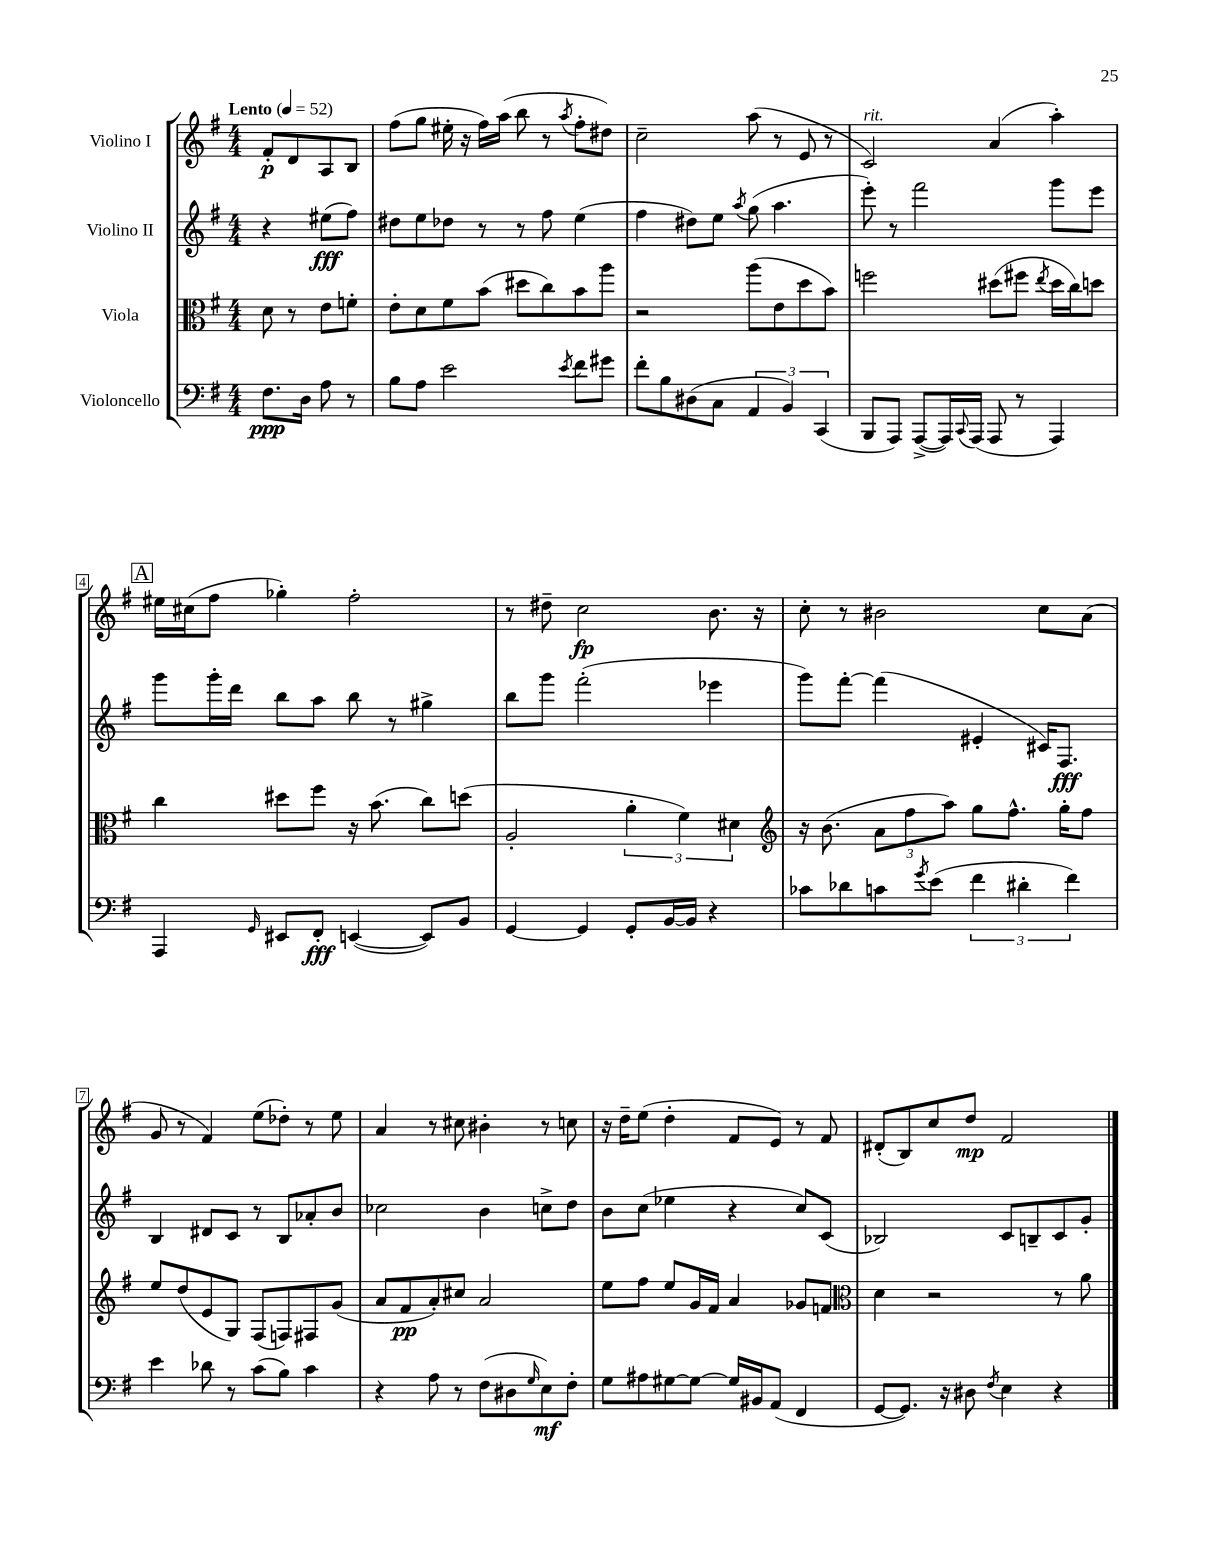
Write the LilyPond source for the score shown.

<<
\new StaffGroup <<
\new Staff = "s0" \with { instrumentName = "Violino I" } {
    \clef treble \key g \major \numericTimeSignature \time 4/4 \partial 2 \tempo "Lento" 4 = 52
    fis'8-.\p d'8 a8 b8 |
    fis''8( g''8 eis''16-. r16 fis''16) a''16( b''8 r8 \acciaccatura { a''8 } fis''8-. dis''8) |
    c''2-- a''8( r8 e'8 r8 |
    c'2^\markup { \italic "rit." }) a'4( a''4-.) |
    \mark \markup { \box "A" } eis''16 cis''16( fis''8 ges''4-.) fis''2-. |
    r8 dis''8-- c''2\fp b'8. r16 |
    c''8-. r8 bis'2 c''8 a'8( |
    g'8 r8 fis'4) e''8( des''8-.) r8 e''8 |
    a'4 r8 cis''8 bis'4-. r8 c''8 |
    r16 d''16-- e''8( d''4-. fis'8 e'8) r8 fis'8 |
    dis'8-.( b8) c''8 d''8\mp fis'2 \bar "|." |
}
\new Staff = "s1" \with { instrumentName = "Violino II" } {
    \clef treble \key g \major \numericTimeSignature \time 4/4 \partial 2
    r4 eis''8\fff( fis''8) |
    dis''8 e''8 des''8 r8 r8 fis''8 e''4( |
    fis''4 dis''8) e''8 \acciaccatura { a''8 } g''8( a''4. |
    e'''8-.) r8 fis'''2 g'''8 e'''8 |
    \mark \markup { \box "A" } g'''8 g'''16-. d'''16 b''8 a''8 b''8 r8 gis''4-> |
    b''8 g'''8 fis'''2-.( ees'''4 |
    g'''8) fis'''8~-. fis'''4( eis'4-. cis'16) fis8.\fff |
    b4 dis'8 c'8 r8 b8 aes'8-. b'8 |
    ces''2 b'4 c''8-> d''8 |
    b'8 c''8( ees''4 r4 c''8) c'8( |
    bes2) c'8 b8-- c'8 g'8-. \bar "|." |
}
\new Staff = "s2" \with { instrumentName = "Viola" } {
    \clef alto \key g \major \numericTimeSignature \time 4/4 \partial 2
    d'8 r8 e'8 f'8-. |
    e'8-. d'8 fis'8 b'8( dis''8 c''8) b'8 a''8 |
    r2 a''8( e'8 d''8 b'8) |
    f''2 dis''8( fis''8 \acciaccatura { e''8 } dis''16 c''16) d''8 |
    \mark \markup { \box "A" } c''4 dis''8 fis''8 r16 b'8.( c''8) d''8( |
    a2-. \tuplet 3/2 { a'4-. fis'4) dis'4 } |
    \clef treble r16 b'8.( \tuplet 3/2 { a'8 fis''8 a''8) } g''8 fis''8.-^ g''16-. fis''8 |
    e''8 d''8( e'8 g8) fis8( f8) fis8 g'8( |
    a'8 fis'8\pp a'8-.) cis''8 a'2 |
    e''8 fis''8 e''8 g'16 fis'16 a'4 ges'8 f'8 |
    \clef alto d'4 r2 r8 a'8 \bar "|." |
}
\new Staff = "s3" \with { instrumentName = "Violoncello" } {
    \clef bass \key g \major \numericTimeSignature \time 4/4 \partial 2
    fis8.\ppp d16 a8 r8 |
    b8 a8 e'2 \acciaccatura { e'8 } fis'8 gis'8 |
    fis'8-. b8 dis8( c8 \tuplet 3/2 { a,4 b,4) c,4( } |
    b,,8 a,,8) a,,8~->( a,,16) \appoggiatura { c,8 } a,,16( a,,8 r8 a,,4) |
    \mark \markup { \box "A" } a,,4 \grace { g,16 } eis,8 fis,8-.\fff e,4~( e,8) b,8 |
    g,4~ g,4 g,8-. b,16~ b,16 r4 |
    ces'8 des'8 c'8 \acciaccatura { g'8 } e'8( \tuplet 3/2 { fis'4 dis'4-. fis'4) } |
    e'4 des'8 r8 c'8( b8) c'4 |
    r4 a8 r8 fis8( dis8 \grace { g16 } e8\mf) fis8-. |
    g8 ais8 gis8~ gis8~ gis16 bis,16 a,8( fis,4 |
    g,8~ g,8.) r16 dis8 \acciaccatura { fis8 } e4 r4 \bar "|." |
}
>>
>>
\layout { \context { \Score \override BarNumber.stencil = #(make-stencil-boxer 0.1 0.3 ly:text-interface::print) } }
